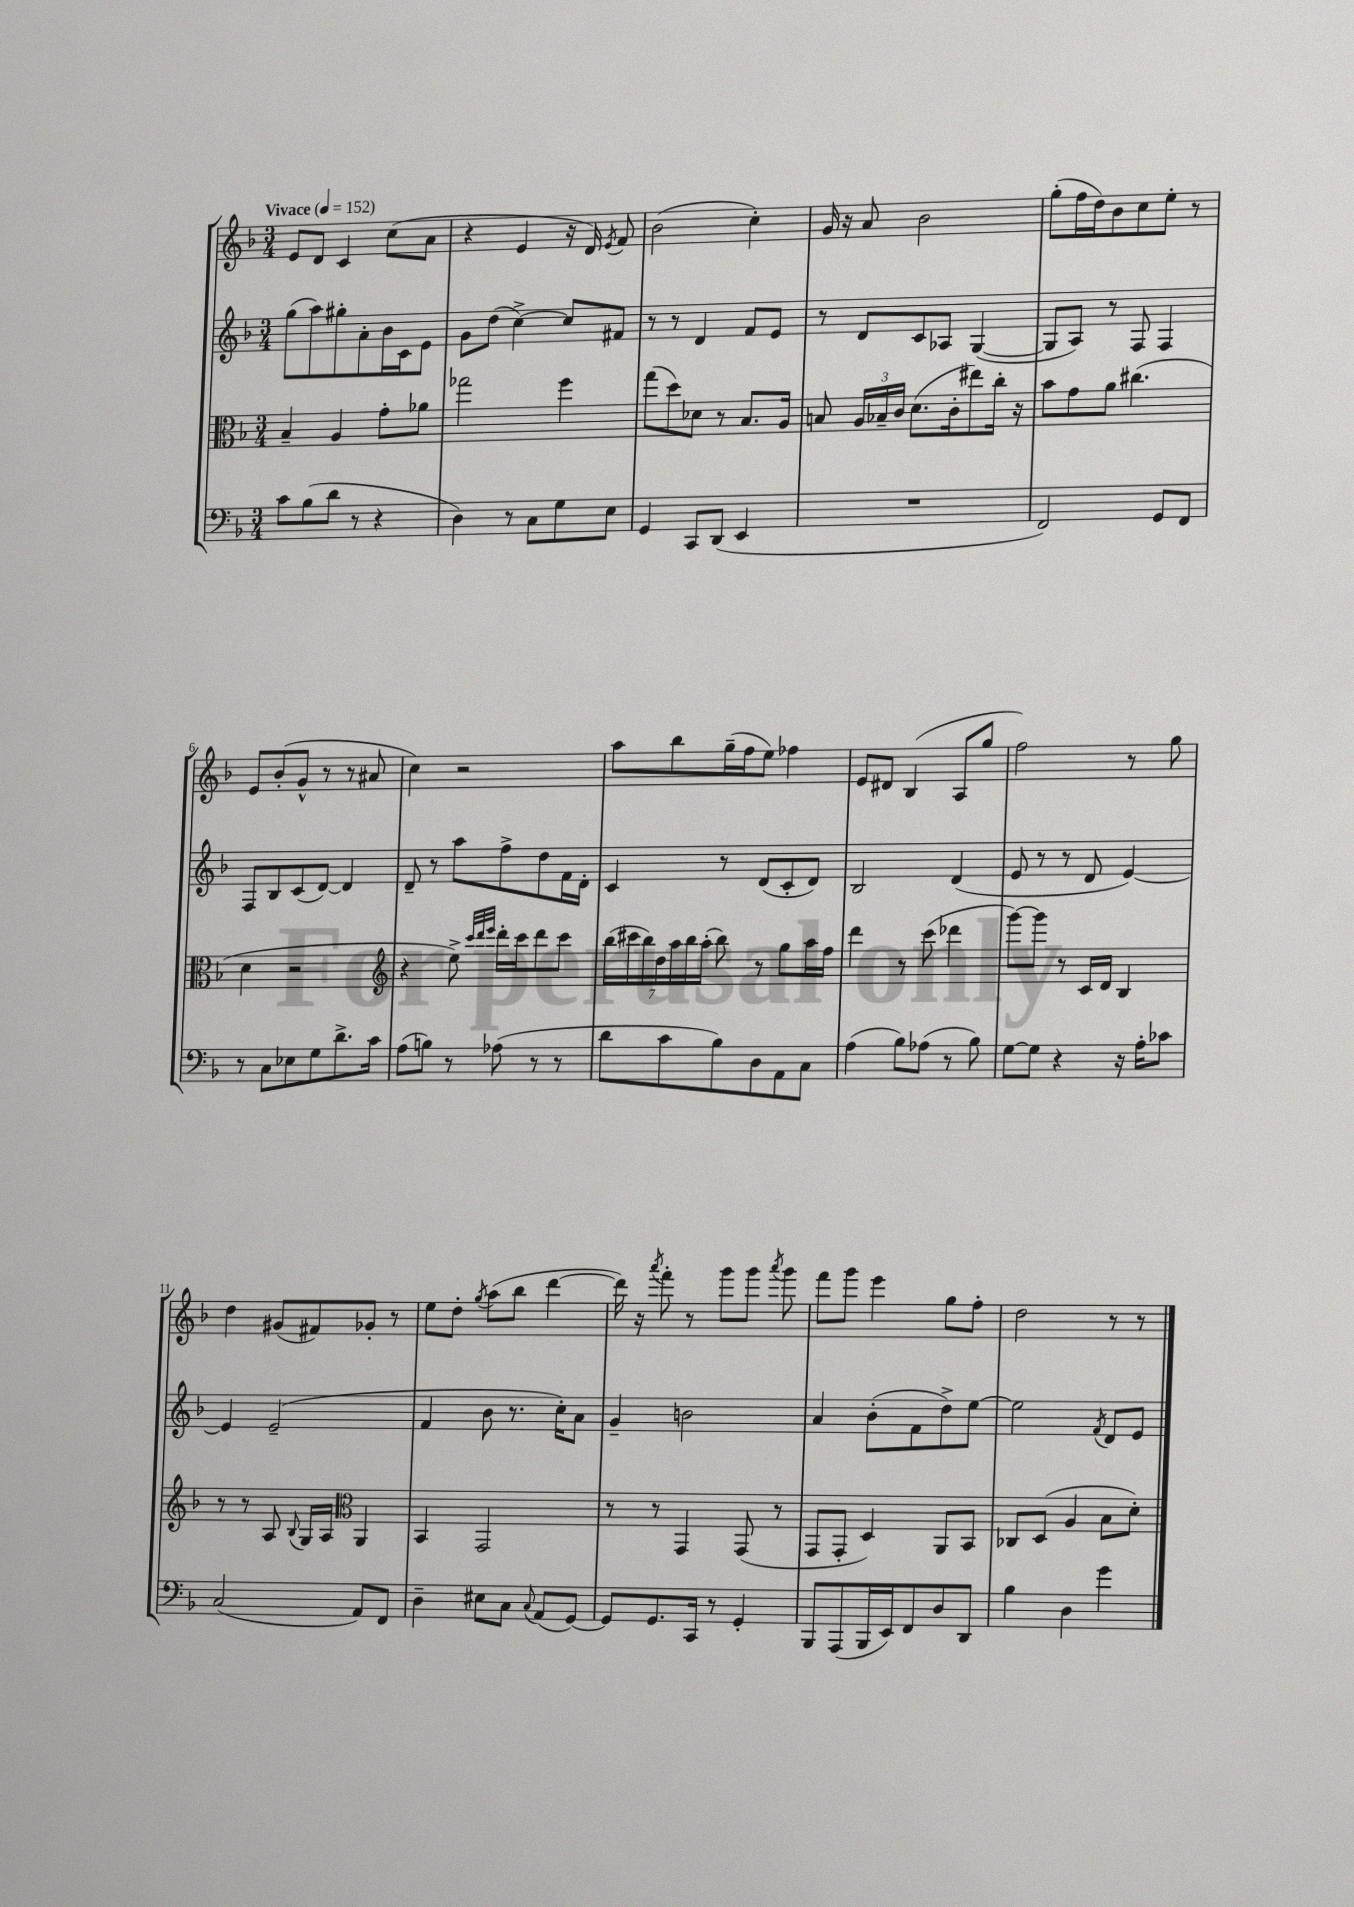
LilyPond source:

<<
\new StaffGroup <<
\new Staff = "s0" {
    \clef treble \key f \major \numericTimeSignature \time 3/4 \tempo "Vivace" 4 = 152
    \autoBeamOff e'8[ d'8] c'4 c''8[( a'8] |
    r4 e'4 r16 d'16) \acciaccatura { e'8 } f'8 |
    bes'2( c''4-.) |
    g'16 r16 a'8 bes'2 |
    g''8[-.( f''16 d''16) bes'8 c''8 e''8]-. r8 |
    e'8[ bes'8-.( g'8]-^ r8 r8 ais'8 |
    c''4) r2 |
    a''8[ bes''8 g''16--( f''16 e''8]) fes''4 |
    e'8[ dis'8] bes4( a8[ g''8] |
    f''2) r8 g''8 |
    d''4 gis'8[( fis'8) ges'8]-. r8 |
    e''8[ d''8]-. \acciaccatura { g''8 } a''8[( bes''8] d'''4~ |
    d'''16) r16 \acciaccatura { a'''8 } f'''8-. r8 g'''8[ g'''8] \acciaccatura { a'''8 } g'''8 |
    f'''8[ g'''8] e'''4 g''8[ f''8]-. |
    d''2 r8 r8 \bar "|." |
}
\new Staff = "s1" {
    \clef treble \key f \major \numericTimeSignature \time 3/4
    \autoBeamOff g''8[( a''8) gis''8-. a'8-. bes'16 c'16 e'8] |
    g'8[ d''8]( c''4~->) c''8[ fis'8] |
    r8 r8 d'4 f'8[ e'8] |
    r8 d'8[ c'8 aes8] g4~( |
    g8[ a8]) r8 f8 f4 |
    f8[ bes8 c'8( d'8]~) d'4 |
    d'8-- r8 a''8[ f''8-> d''8 f'16 d'16]-. |
    c'4 r8 d'8[( c'8-. d'8]) |
    bes2 d'4( |
    e'8 r8 r8 d'8 e'4~) |
    e'4 e'2--( |
    f'4 bes'8 r8. c''16[-.) a'8] |
    g'4-- b'2 |
    a'4 bes'8[-.( f'8 d''8->) e''8]~ |
    e''2 \acciaccatura { f'8 } d'8[ e'8] \bar "|." |
}
\new Staff = "s2" {
    \clef alto \key f \major \numericTimeSignature \time 3/4
    \autoBeamOff bes4-- a4 g'8[-. aes'8] |
    ges''2 f''4 |
    g''8[( d''8) des'8] r8 bes8.[ a16] |
    b8 \tuplet 3/2 { a16[ bes16-- c'16] } d'8.[( c'16-. eis''8) c''16]-. r16 |
    bes'8[ g'8 a'8] cis''4.( |
    d'4 r2 |
    \clef treble r4 e''8->) \grace { c'''32[ d'''32 e'''32] } d'''16[-. c'''16 d'''8 c'''8] |
    \tuplet 7/4 { bes''16[( cis'''16 bes''16) d''16 a''16 bes''16 a''16]-.( } bes''8) r8 g''8[ a''16 f''16] |
    d'''4 r8 c'''8( des'''4 |
    g'''8[~) g'''8] r8 c'16[ d'16] bes4 |
    r8 r8 a8 \appoggiatura { bes8 } g16[ a16] \clef alto a,4 |
    bes,4 g,2 |
    r8 r8 g,4 g,8( r8 |
    g,8[ g,8]-. d4) a,8[ bes,8] |
    ces8[ d8]( a4 bes8[ d'8]-.) \bar "|." |
}
\new Staff = "s3" {
    \clef bass \key f \major \numericTimeSignature \time 3/4
    \autoBeamOff c'8[ bes8( d'8] r8 r4 |
    d4) r8 c8[ g8 e8] |
    g,4 c,8[ d,8]( e,4 |
    R2. |
    f,2) g,8[ f,8] |
    r8 c8[ ees8 g8 d'8.-> c'16] |
    a8[( b8]) r8 aes8( r8 r8 |
    d'8[ c'8 bes8) d8 a,8 c8] |
    a4( bes8[) aes8]( r8 bes8) |
    g8[~ g8] r4 r16 a16[-. ces'8] |
    c2( a,8[) f,8] |
    d4-- eis8[ c8] \appoggiatura { c8 } a,8[( g,8]~) |
    g,8[ g,8. c,16] r8 g,4-. |
    bes,,8[ a,,8( bes,,16 e,16) f,8 d8 d,8] |
    bes4 d4 g'4 \bar "|." |
}
>>
>>
